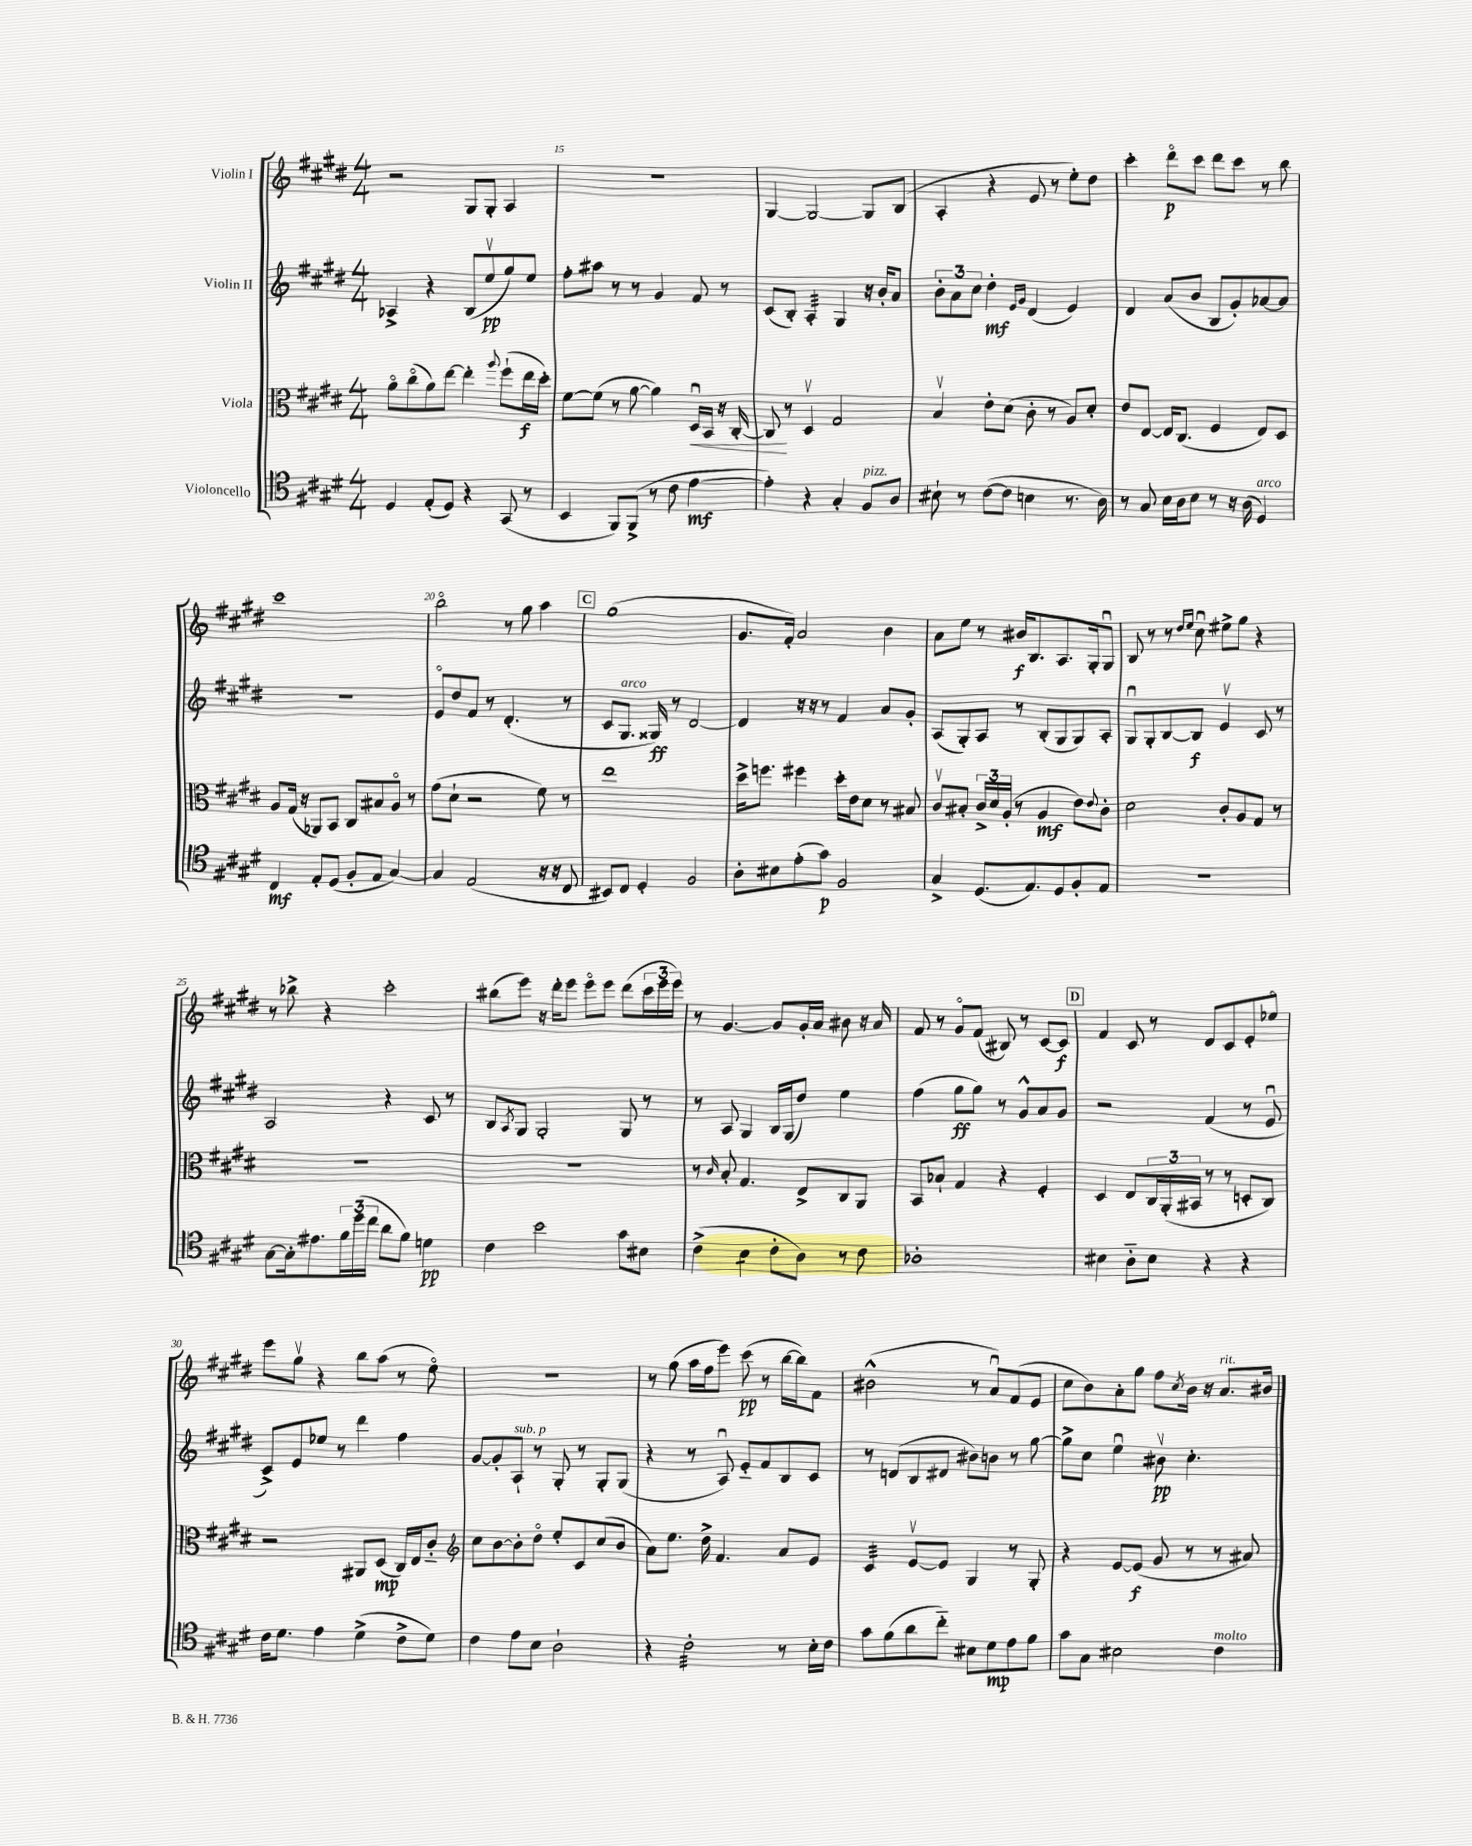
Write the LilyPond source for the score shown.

<<
\new StaffGroup <<
\new Staff = "s0" \with { instrumentName = "Violin I" } {
    \clef treble \key e \major \numericTimeSignature \time 4/4
    r2 gis8 gis8-. a4 |
    R1 |
    gis4~ gis2~ gis8 b8( |
    a4-. r4 e'8 r8 e''8-.) dis''8 |
    cis'''4-. dis'''8\flageolet\p cis'''8 dis'''8 cis'''8 r8 b''8 |
    cis'''1 |
    b''2\flageolet r8 gis''8 a''4 |
    \mark \markup { \box "C" } gis''1( |
    gis'8. fis'16-.) a'2 b'4 |
    a'8 e''8 r8 bis'16\f b8. a8. gis16-. gis8\downbow |
    b8 r8 r8 \grace { dis''16 e''16 } cis''8\downbow eis''8-> gis''8 r4 |
    r8 bes''8-> r4 cis'''2-. |
    bis''8( e'''8) r16 dis'''16-. e'''8 e'''8\flageolet e'''8 dis'''8( \tuplet 3/2 { cis'''16 e'''16 e'''16) } |
    r8 gis'4.~ gis'8 gis'16-. a'16 bis'8 r16 a'16 |
    fis'8 r8 gis'8\flageolet fis'8( bis8) r8 cis'8~ cis'8\f |
    \mark \markup { \box "D" } fis'4 cis'8 r8 dis'8 cis'8 e'8-. ees''8\flageolet |
    e'''8 gis''8\upbow r4 b''8 a''8( r8 e''8\flageolet) |
    R1 |
    r8 gis''8( a''16 fis''16 e'''8) cis'''8\pp( r8 b''16~ b''16) fis'8 |
    bis'2-^( r8 a'8\downbow) fis'8( e'8 |
    cis''8 b'8) a'8-. gis''8 fis''8 \acciaccatura { cis''8 } b'16 r16 a'8.^\markup { \italic "rit." } bis'16 \bar "|." |
}
\new Staff = "s1" \with { instrumentName = "Violin II" } {
    \clef treble \key e \major \numericTimeSignature \time 4/4
    aes4-> r4 b8( e''8\upbow\pp gis''8) e''8 |
    fis''8-. ais''8 r8 r8 gis'4 fis'8 r8 |
    cis'8( b8-.) a4:32-. gis4 r16 b'16-. a'8 |
    \tuplet 3/2 { b'8-. a'8 cis''8 } dis''4-.\mf \grace { e'16 gis'16 } dis'4( e'4) |
    dis'4 a'8( b'8 b8 gis'8-.) aes'8~ aes'8 |
    r1 |
    e'8\flageolet dis''8 fis'8 r8 dis'4.-.( r8 |
    \mark \markup { \box "C" } cis'8 gis8.^\markup { \italic "arco" } gisis16\ff) r8 dis'2~ |
    dis'4 r16 r16 r8 fis'4 a'8 gis'8-. |
    a8( gis8-.) a8 r8 b8-.( gis8 gis8) a8-. |
    gis8\downbow gis8-. b8~ b8\f e'4\upbow cis'8 r8 |
    a2 r4 cis'8 r8 |
    b8 \acciaccatura { a8 } gis8 gis2-. gis8 r8 |
    r8 a8 gis4 b16 gis16( dis''8) e''4 |
    fis''4( gis''8\ff gis''8) r8 gis'8-^ a'8 gis'8 |
    \mark \markup { \box "D" } r2 fis'4( r8 e'8\downbow |
    cis'8->) e'8 ees''8 r8 dis'''4 fis''4 |
    gis'8~ gis'8-. a8-!^\markup { \italic "sub. p" } r8 gis8-. r8 gis8-. gis8( |
    r4 r8 a8\downbow) e'8-_ fis'8 b8 cis'8 |
    r8 d'8( b8 dis'8 bis'8) b'8 r8 gis''8~ |
    gis''8-> cis''8 e''4\downbow bis'8\upbow\pp cis''4.-. \bar "|." |
}
\new Staff = "s2" \with { instrumentName = "Viola" } {
    \clef alto \key e \major \numericTimeSignature \time 4/4
    a'8\flageolet cis''8\flageolet( a'8) e''8~ e''4-. \appoggiatura { a''8 } fis''8-!( e''16\f dis''16-.) |
    fis'8~ fis'8( r8 a'8~ a'4) dis16\downbow\< b,16 r16 cis16~-. |
    cis8\! r8 dis4\upbow gis2 |
    b4\upbow e'8-. dis'8( cis'8-. r8 a8) dis'8-. |
    e'8 e8~ e16 cis8.( fis4 e8) dis8 |
    a8 gis16( r16 aes,8) b,8 cis8 bis8 a8\flageolet r8 |
    gis'8( dis'8-! r2 fis'8) r8 |
    \mark \markup { \box "C" } e''1 |
    dis''16-> f''8. fis''4 dis''16-. e'16 dis'8 r8 bis8 |
    cis'8\upbow bis8-. \tuplet 3/2 { cis'16-> dis'16 a16-.( } r8 a4\mf e'8) \appoggiatura { e'8 } cis'8-. |
    dis'2 cis'8-. a8 gis8 r8 |
    R1 |
    R1 |
    r8 \grace { cis'16 } b8-. gis4. e8-> cis8 a,8 |
    b,8 bes8-! gis4 r4 fis4-. |
    \mark \markup { \box "D" } dis4 e8 \tuplet 3/2 { cis16 a,16-.( bis,16 } r8 r8 d8-. cis8) |
    r2 ais,8 dis8\mp( cis16) e16 cis'8-_ |
    \clef treble cis''8 b'8~ b'8-. dis''8\flageolet e''8-. cis'8 cis''8( b'8 |
    a'8) e''8. dis''16-> fis'4. a'8 e'8 |
    cis'4:32 e'8~\upbow e'8 gis4 r8 gis8-. |
    r4 e'8~ e'8\f( gis'8 r8 r8 ais'8) \bar "|." |
}
\new Staff = "s3" \with { instrumentName = "Violoncello" } {
    \clef tenor \key e \major \numericTimeSignature \time 4/4
    dis4 e8-.( dis8) r4 gis,8( r8 |
    b,4 fis,8) fis,8->( r8 cis'8 e'4~\mf |
    e'4-.) r4 gis4-. fis8^\markup { \italic "pizz." } a8 |
    bis8-! r8 cis'8~( cis'8 b4 r8. a16) |
    r8 gis8 b16 a16 b8 r8 r16 a16( dis4^\markup { \italic "arco" }) |
    cis4\mf e8-. dis8( fis8-. e8 gis4~) |
    gis4 e2( r16 r16 cis8 |
    \mark \markup { \box "C" } bis,8) cis8 dis4-. fis2 |
    a8-. bis8 e'8-.( gis'8\p) fis2 |
    gis4-> dis8.( e8.) dis8 fis8-. e8 |
    r1 |
    gis8~ gis16-. eis'8. \tuplet 3/2 { fis'16 dis''16( cis''16 } a'8 fis'8) d'4\pp |
    cis'4 b'2 gis'8 bis8 |
    cis'4->( b4:8 cis'8-. a8) r8 cis'8 |
    aes1-. |
    \mark \markup { \box "D" } bis4 a8-_ bis8 r4 r4 |
    cis'16 dis'8. e'4 dis'4->( cis'8-> dis'8) |
    cis'4 e'8 b8 a2-! |
    r4 cis'2:32-. r8 b16-. cis'16 |
    gis'8 fis'8( a'8 cis''8-_) bis8 dis'8\mp e'8 fis'8 |
    gis'8 gis8 bis2 cis'4^\markup { \italic "molto" } \bar "|." |
}
>>
>>
\layout { \context { \Score currentBarNumber = #14 \override BarNumber.break-visibility = ##(#f #t #t) barNumberVisibility = #(every-nth-bar-number-visible 5) } }
